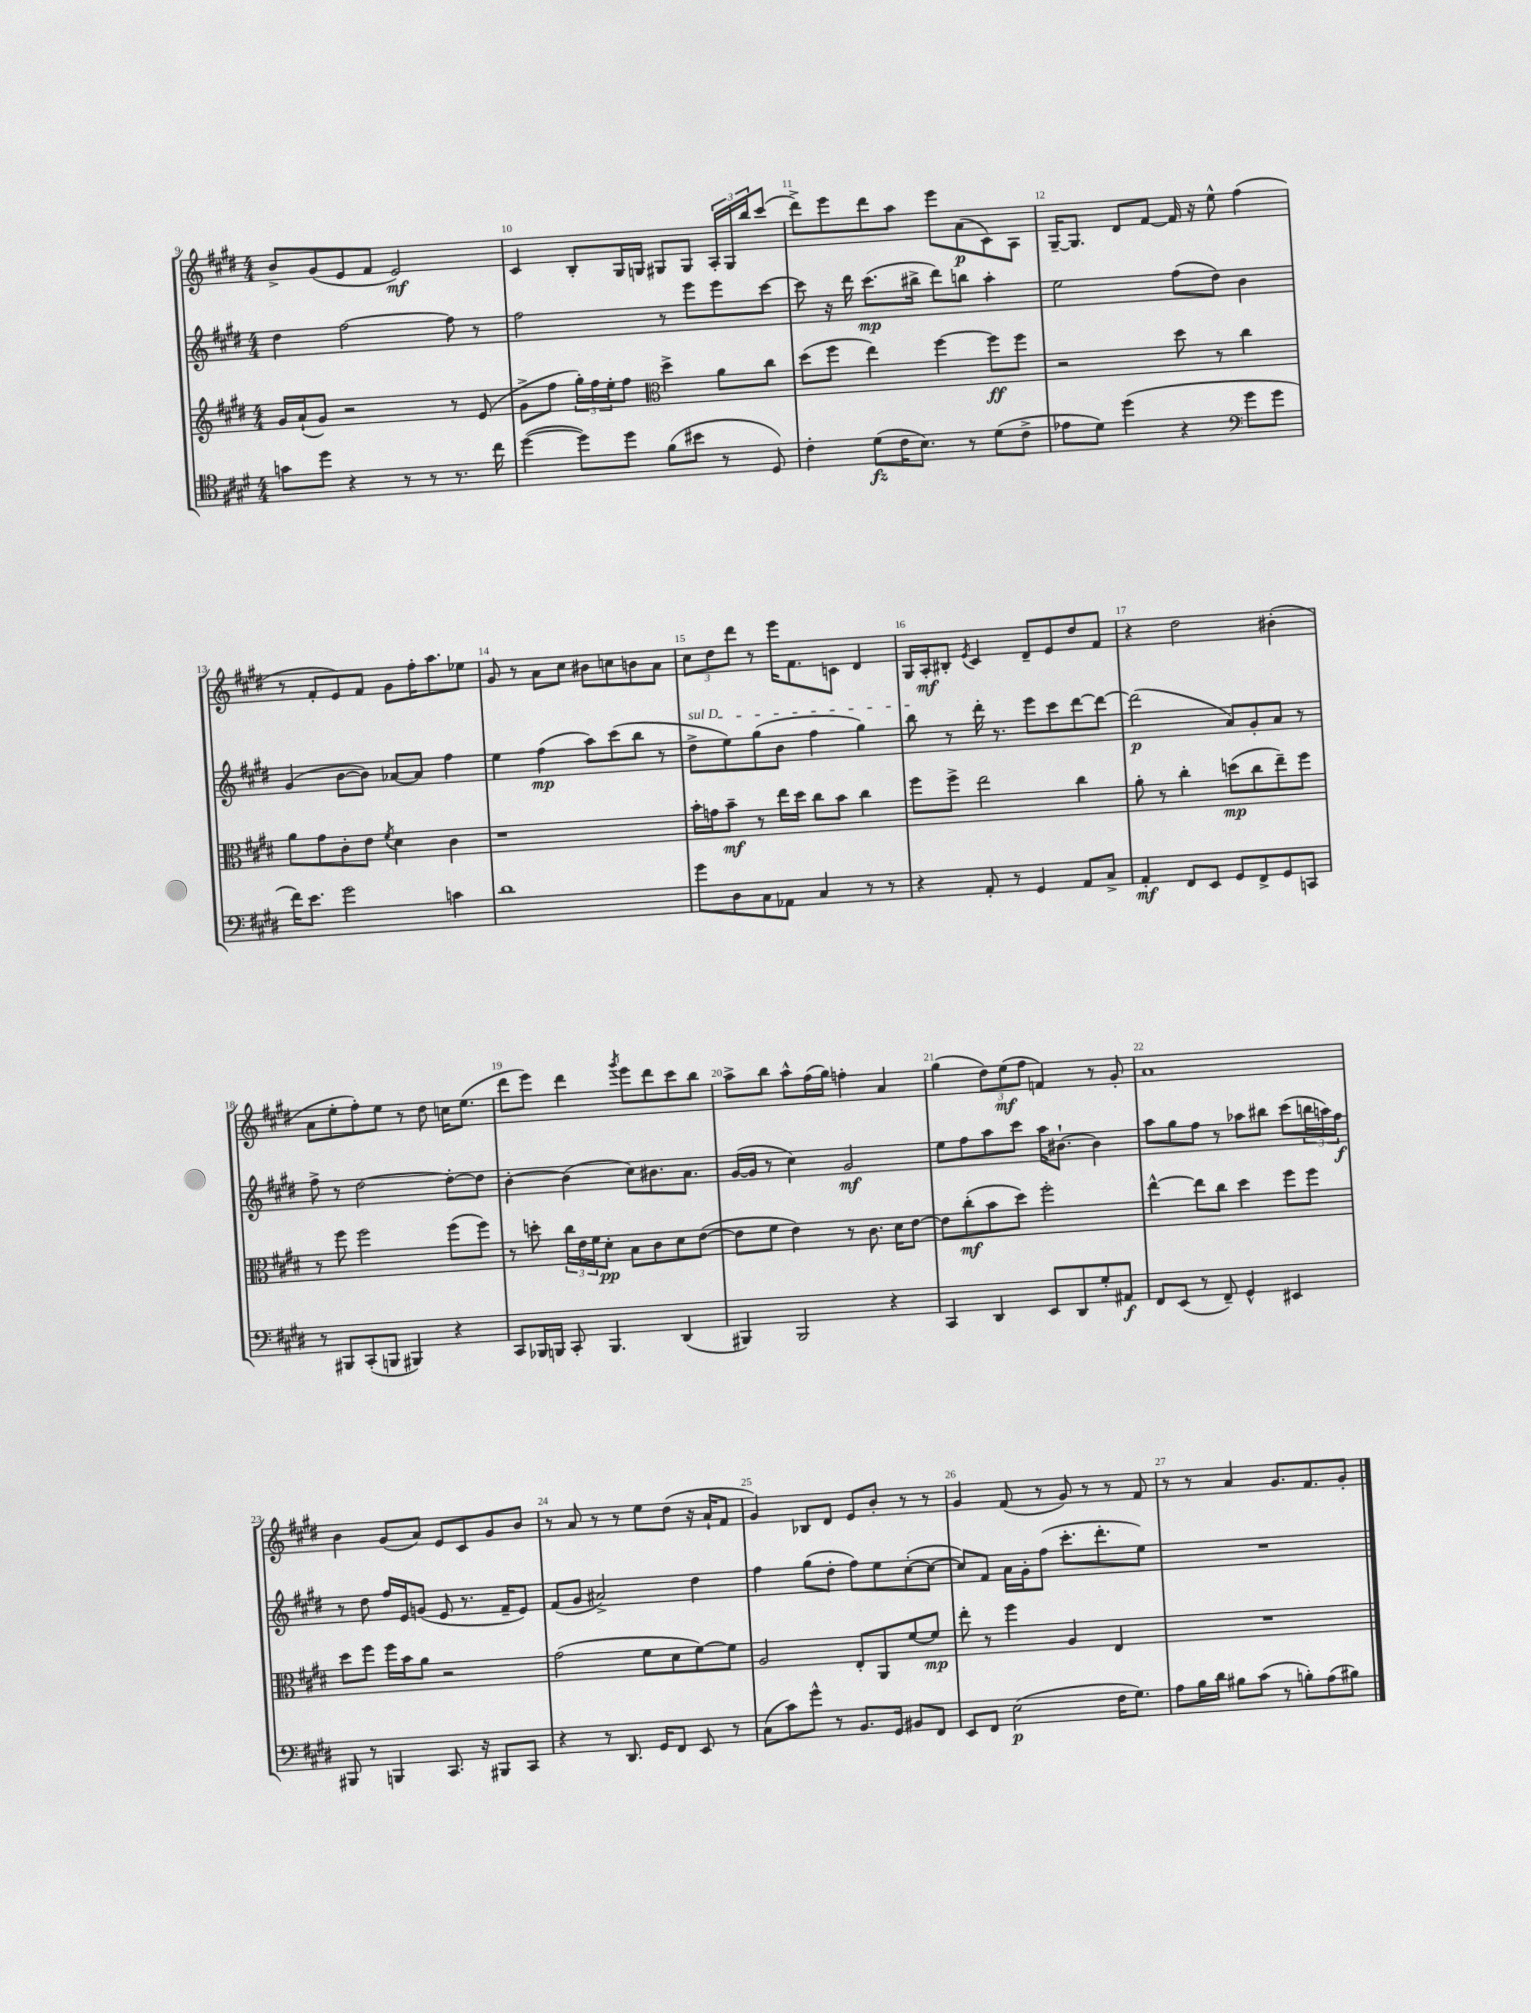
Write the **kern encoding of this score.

**kern	**dynam	**kern	**dynam	**kern	**dynam	**kern	**dynam
*part4	*part4	*part3	*part3	*part2	*part2	*part1	*part1
*staff4	*staff4	*staff3	*staff3	*staff2	*staff2	*staff1	*staff1
*clefC4	*	*clefG2	*	*clefG2	*	*clefG2	*
*k[f#c#g#d#]	*	*k[f#c#g#d#]	*	*k[f#c#g#d#]	*	*k[f#c#g#d#]	*
*M4/4	*	*M4/4	*	*M4/4	*	*M4/4	*
=9	=9	=9	=9	=9	=9	=9	=9
8gn\L	.	16g#/LL	.	4dd#\	.	8b^/L	.
.	.	(16a`/J	.	.	.	.	.
8dd#\J	.	8g#/J)	.	.	.	(8g#/	.
4r	.	2r	.	[2ff#\	.	8e/	.
.	.	.	.	.	.	8f#/J	.
8r	.	.	.	.	.	2e/)	mf
8r	.	.	.	.	.	.	.
8.r	.	8r	.	8ff#\]	.	.	.
.	.	(8e/	.	8r	.	.	.
16cc#\	.	.	.	.	.	.	.
=10	=10	=10	=10	=10	=10	=10	=10
([4dd#\	.	8g#^\L	.	2ff#\	.	4c#/	.
.	.	8ff#\J	.	.	.	.	.
8dd#\L])	.	24gg#'\LL)	.	.	.	8B'/L	.
.	.	24ff#\	.	.	.	.	.
.	.	24ee'\J	.	.	.	.	.
8dd#\J	.	8ff#\J	.	.	.	16G#/L	.
.	.	.	.	.	.	16Gn/JJ	.
*	*	*clefC3	*	*	*	*	*
(8f#\L	.	4dd#^\	.	8r	.	8G#X/L	.
8b#X\J	.	.	.	8eee\L	.	8G#/J	.
8r	.	8a\L	.	8eee\	.	24A'/LL	.
.	.	.	.	.	.	24G#/	.
.	.	.	.	.	.	24bb/J	.
8D#/)	.	8cc#\J	.	[8ccc#\J	.	(8ccc#/J	.
=11	=11	=11	=11	=11	=11	=11	=11
4c#'\	.	(8dd#\L	.	8ccc#\]	.	8ddd#^\L)	.
.	.	8ff#\J	.	16r	.	8eee\	.
.	.	.	.	16ddd#\	.	.	.
(8d#\L	fz	4ee\)	.	(8.ccc#\L	mp	8ddd#\	.
16c#\K	.	.	.	.	.	8aa\J	.
8.B\J)	.	.	.	16bb#X^\Jk	.	.	.
.	.	[4ff#\	.	8ddd#\L)	.	8eee\L	.
8r	.	.	.	8bbn\J	.	(8a\	p
(8d#\L	.	8ff#\L]	ff	4aa'\	.	8c#\)	.
8c#^\J	.	8ff#\J	.	.	.	8A\J	.
=12	=12	=12	=12	=12	=12	=12	=12
8e-X\L	.	2r	.	2ee\	.	[16G#~/KL	.
.	.	.	.	.	.	8.G#/J]	.
8d#\J)	.	.	.	.	.	.	.
(4dd#\	.	.	.	.	.	8d#/L	.
.	.	.	.	.	.	[8f#/J	.
4r	.	8dd#\	.	(8ff#\L	.	16f#/]	.
.	.	.	.	.	.	16r	.
.	.	8r	.	8dd#\J)	.	8ee^^\	.
*clefF4	*	*	*	*	*	*	*
8g#\L	.	4cc#\	.	4b\	.	(4ff#\	.
8g#\J	.	.	.	.	.	.	.
!!LO:LB:g=z
=13	=13	=13	=13	=13	=13	=13	=13
16f#\KL)	.	8a\L	.	(4g#/	.	8r	.
8.e\J	.	.	.	.	.	.	.
.	.	8g#\	.	.	.	8f#'/L	.
2g#\	.	8c#'\	.	[8b\L	.	8e/)	.
.	.	8e\J	.	8b\J])	.	8f#/J	.
.	.	8qf#/	.	.	.	.	.
.	.	4d#\	.	[8a-X/L	.	8g#\L	.
.	.	.	.	8a-/J]	.	16ff#'\K	.
.	.	.	.	.	.	8.aa\	.
4cn\	.	4c#\	.	4ff#\	.	.	.
.	.	.	.	.	.	8ee-X\J	.
=14	=14	=14	=14	=14	=14	=14	=14
1d#	.	1r	.	4ee\	.	8g#/	.
.	.	.	.	.	.	8r	.
.	.	.	.	(4ff#\	mp	8a\L	.
.	.	.	.	.	.	8cc#\J	.
.	.	.	.	8aa\L)	.	8b#X\L	.
.	.	.	.	(8ccc#\	.	8ccn\	.
.	.	.	.	8bb\J	.	8bn\	.
.	.	.	.	8r	.	8a\J	.
=15	=15	=15	=15	=15	=15	=15	=15
!	!	!	!	!LO:TX:a:i:t=sul D	!	!	!
8g#\L	.	16b'\LL	.	8dd#^\L	.	12cc#\L	.
.	.	16gn\J	.	.	.	.	.
.	.	.	.	.	.	12dd#\	.
8D#\	.	8b~\J	mf	8ee\)	.	.	.
.	.	.	.	.	.	12ddd#\J	.
8C#\	.	8r	.	(8gg#\	.	8r	.
8AA-X\J	.	16ee\LL	.	8b\J	.	16eee\KL	.
.	.	16dd#\JJ	.	.	.	8.f#\	.
4C#/	.	8cc#\L	.	4ff#\	.	.	.
.	.	8b\J	.	.	.	8cn\J	.
8r	.	4cc#\	.	4gg#\)	.	4d#/	.
8r	.	.	.	.	.	.	.
=16	=16	=16	=16	=16	=16	=16	=16
4r	.	8ff#\L	.	8bb\	.	16G#/LL	.
.	.	.	.	.	.	16A'/J	mf
.	.	8ff#^\J	.	8r	.	8B#X'/J	.
.	.	.	.	.	.	8qe/	.
8AA'/	.	2ee\	.	16ddd#'\	.	4c#/	.
.	.	.	.	8.r	.	.	.
8r	.	.	.	.	.	.	.
4GG#/	.	.	.	8eee\L	.	8d#~/L	.
.	.	.	.	8ccc#\	.	8e/	.
8AA/L	.	4cc#\	.	[8ddd#\	.	8dd#/	.
8C#^/J	.	.	.	8ddd#\J_	.	8f#/J	.
=17	=17	=17	=17	=17	=17	=17	=17
4AA'/	mf	8a'\	.	(2ddd#\]	p	4r	.
.	.	8r	.	.	.	.	.
8FF#/L	.	4cc#'\	.	.	.	2dd#\	.
8EE/J	.	.	.	.	.	.	.
8GG#/L	.	(8ddn\L	mp	8a/L)	.	.	.
8FF#^/	.	8cc#\	.	8g#'/	.	.	.
8GG#/	.	8ee~\)	.	8a/J	.	(4b#X'\	.
8CCn/J	.	8ff#\J	.	8r	.	.	.
!!LO:LB:g=z
=18	=18	=18	=18	=18	=18	=18	=18
8r	.	8r	.	8ff#^\	.	8a\L	.
8BBB#X/L	.	8ff#\	.	8r	.	8ee'\	.
(8CC#'/	.	2ff#\	.	[2dd#\	.	8ff#'\)	.
8BBBn/J	.	.	.	.	.	8ee\J	.
4BBB#X/)	.	.	.	.	.	8r	.
.	.	.	.	.	.	8dd#\	.
4r	.	(8ff#\L	.	8dd#'\L_	.	16ccn\KL	.
.	.	.	.	.	.	(8.ee\J	.
.	.	8ff#\J)	.	8dd#\J]	.	.	.
=19	=19	=19	=19	=19	=19	=19	=19
8CC#/L	.	8r	.	[4b'\	.	8ddd#\L	.
16BBB-X/L	.	8ddn'\	.	.	.	8eee\J)	.
16BBBn/JJ	.	.	.	.	.	.	.
8CC#'/	.	24cc#\LL	.	(4b\]	.	4ddd#\	.
.	.	24e\	.	.	.	.	.
.	.	24f#\J	.	.	.	.	.
4.BBB/	.	8d#'\J	pp	.	.	.	.
.	.	.	.	.	.	8qggg#/	.
.	.	8B\L	.	8cc#\L)	.	8eee\L	.
.	.	8c#\	.	8.b#X\	.	8ddd#\	.
(4DD#/	.	8d#\	.	.	.	8ccc#\	.
.	.	.	.	8.a\J	.	.	.
.	.	([8e\J	.	.	.	8bb\J	.
=20	=20	=20	=20	=20	=20	=20	=20
4BBB#X/)	.	8e\L]	.	([16g#/LL	.	8aa^\L	.
.	.	.	.	16g#/JJ]	.	.	.
.	.	8f#\J	.	8r	.	8bb\J	.
2BBB#/	.	4e\)	.	4cc#\)	.	8aa^^\L	.
.	.	.	.	.	.	(16ff#\L	.
.	.	.	.	.	.	16gg#\JJ)	.
.	.	8r	.	2g#/	mf	4ffn'\	.
.	.	8.c#\	.	.	.	.	.
4r	.	.	.	.	.	4a/	.
.	.	16d#\KL	.	.	.	.	.
.	.	[8e\J	.	.	.	.	.
=21	=21	=21	=21	=21	=21	=21	=21
4CC#/	.	8e\L]	.	8ee\L	.	(4gg#\	.
.	.	(8cc#'\	mf	8ff#\	.	.	.
4DD#/	.	8b\	.	8aa\	.	12dd#\L)	.
.	.	.	.	.	.	(12ee\	mf
.	.	8dd#\J)	.	8ccc#\J	.	.	.
.	.	.	.	.	.	12ff#\J	.
8EE/L	.	2ff#'\	.	16aa\KL	.	4fn/)	.
.	.	.	.	[8.b#X`\J	.	.	.
8DD#/	.	.	.	.	.	.	.
8G#'/	.	.	.	4b#\]	.	8r	.
8AA#X/J	f	.	.	.	.	8g#'/	.
=22	=22	=22	=22	=22	=22	=22	=22
8FF#/L	.	[4ee^^\	.	8aa\L	.	1a	.
(8EE/J	.	.	.	8gg#\	.	.	.
8r	.	8ee\L]	.	8ff#\J	.	.	.
8FF#~/)	.	8cc#\J	.	8r	.	.	.
4GG#^^/	.	4dd#\	.	8aa-X\L	.	.	.
.	.	.	.	8bb#X\J	.	.	.
4EE#X/	.	8ff#\L	.	(8ccc#\L	.	.	.
.	.	8ff#\J	.	24bbn\L	.	.	.
.	.	.	.	24aan\)	.	.	.
.	.	.	.	24ff#\JJ	f	.	.
!!LO:LB:g=z
=23	=23	=23	=23	=23	=23	=23	=23
8BBB#X/	.	8dd#\L	.	8r	.	4b\	.
8r	.	8ff#\J	.	8dd#\	.	.	.
4BBBn/	.	16ff#\LL	.	16ff#/LL	.	(8g#/L	.
.	.	16b\J	.	16e/J	.	.	.
.	.	8a\J	.	(8gn/J	.	8a/J)	.
8.CC#/	.	2r	.	8e/	.	8e/L	.
.	.	.	.	8.r	.	8c#/	.
16r	.	.	.	.	.	.	.
8BBB#X/L	.	.	.	.	.	8g#/	.
.	.	.	.	16f#~/KL	.	.	.
8CC#/J	.	.	.	8e/J)	.	8b/J	.
=24	=24	=24	=24	=24	=24	=24	=24
4r	.	(2g#\	.	(8f#/L	.	8r	.
.	.	.	.	8g#/J	.	8a/	.
8r	.	.	.	2a#X^/)	.	8r	.
8.DD#/	.	.	.	.	.	8r	.
.	.	8f#\L	.	.	.	8ee\L	.
16GG#/KL	.	.	.	.	.	.	.
8FF#/J	.	8d#\	.	.	.	(8dd#\J	.
8EE/	.	[8f#\)	.	4dd#\	.	16r	.
.	.	.	.	.	.	16a`/KL	.
8r	.	8f#\J]	.	.	.	8f#/J	.
=25	=25	=25	=25	=25	=25	=25	=25
(8C#\L	.	2A/	.	4ff#\	.	4g#/)	.
8c#\)	.	.	.	.	.	.	.
8g#^^\J	.	.	.	(8gg#\L	.	8B-X/L	.
8r	.	.	.	8dd#'\J	.	8d#/J	.
8.BB/L	.	8E'/L	.	8ff#\L)	.	8e/L	.
.	.	8AA/	.	8ee\	.	8b'/J	.
16GG#/Jk	.	.	.	.	.	.	.
8BB#X/L	.	[8f#/	.	([8cc#'\	.	8r	.
8FF#/J	.	8f#/J]	mp	8cc#\J_	.	8r	.
=26	=26	=26	=26	=26	=26	=26	=26
8EE/L	.	8ee'\	.	8cc#/L])	.	4g#/	.
8FF#/J	.	8r	.	8f#/J	.	.	.
(2E\	p	4ff#\	.	16a\LL	.	(8f#/	.
.	.	.	.	16g#'\J	.	.	.
.	.	.	.	(8ff#\J	.	8r	.
.	.	4A/	.	8.ccc#'\L	.	8g#/)	.
.	.	.	.	.	.	8r	.
.	.	.	.	8.ddd#'\	.	.	.
16F#\KL	.	4E/	.	.	.	8r	.
8.G#\J)	.	.	.	.	.	.	.
.	.	.	.	8ee\J)	.	8f#/	.
=27	=27	=27	=27	=27	=27	=27	=27
8A\L	.	1r	.	1r	.	8r	.
16B\L	.	.	.	.	.	8r	.
16d#\JJ	.	.	.	.	.	.	.
8B#X\L	.	.	.	.	.	4a/	.
(8c#\J	.	.	.	.	.	.	.
8r	.	.	.	.	.	8.g#/L	.
8Bn'\L)	.	.	.	.	.	.	.
.	.	.	.	.	.	8.f#/	.
(8A\	.	.	.	.	.	.	.
8B#X\J)	.	.	.	.	.	8g#'/J	.
==	==	==	==	==	==	==	==
*-	*-	*-	*-	*-	*-	*-	*-
